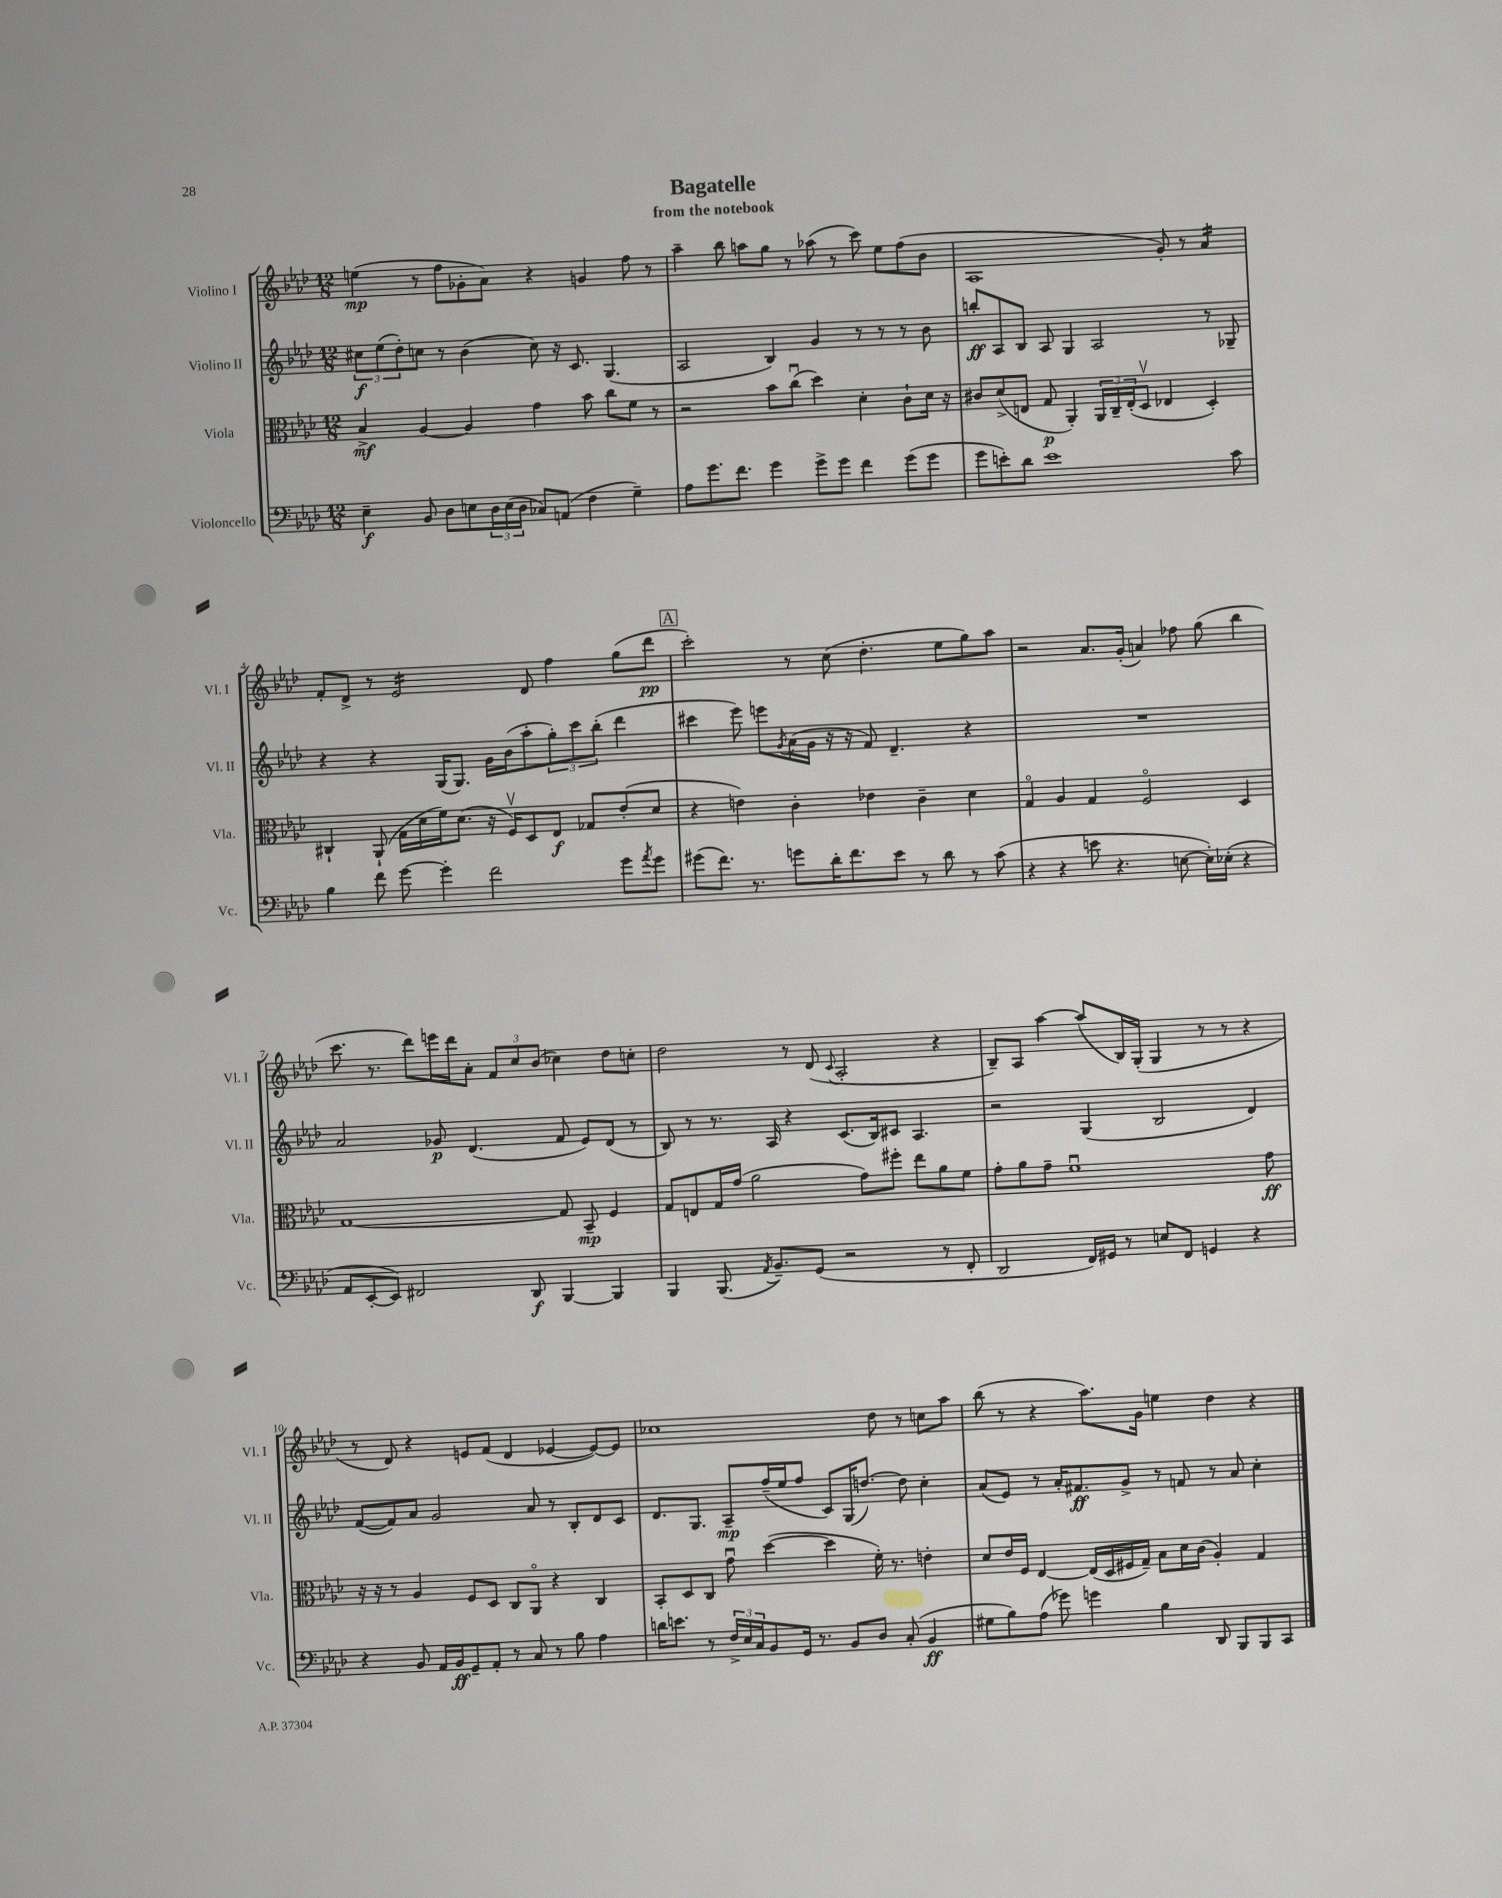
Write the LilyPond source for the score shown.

\header { title = "Bagatelle" subtitle = "from the notebook" }
<<
\new StaffGroup <<
\new Staff = "s0" \with { instrumentName = "Violino I" shortInstrumentName = "Vl. I" } {
    \clef treble \key aes \major \numericTimeSignature \time 12/8
    e''4\mp( r8 f''8 ges'8-. aes'8) r4 g'4 f''8 r8 |
    aes''4-- bes''8 a''8 g''8 r8 aes''8( r8 c'''8) ees''8 f''8( bes'8 |
    aes1 g'8-.) r8 aes'4:16 |
    f'8-. des'8-> r8 ees'2:16 des'8 f''4 g''8( des'''8\pp |
    \mark \markup { \box "A" } c'''2-.) r8 c''8( des''4.-. ees''8 g''8) aes''8 |
    r2 aes'8. g'16-.( a'4) fes''8 g''8( bes''4 |
    c'''8. r8. des'''8) e'''16 des'''16 aes'8-. \tuplet 3/2 { f'8 c''8 bes'8( } ces''4) des''8 c''8-. |
    des''2 r8 des'8( \appoggiatura { c'8 } aes2-. r4 |
    bes8--) aes8 aes''4~ aes''8( bes16) g16-.( g4 r8 r8 r4 |
    r8 des'8) r4 e'8 f'8( des'4 ees'4~ ees'8~) ees'8 |
    ces''1 des''8 r8 c''8 aes''8 |
    bes''8( r8 r4 aes''8.) g'16 e''4 des''4 r4 \bar "|." |
}
\new Staff = "s1" \with { instrumentName = "Violino II" shortInstrumentName = "Vl. II" } {
    \clef treble \key aes \major \numericTimeSignature \time 12/8
    \tuplet 3/2 { cis''8\f ees''8( des''8-.) } c''8 r8 bes'4( c''8) r16 c'8. g4.( |
    aes2 bes4) g'4 r8 r8 r8 bes'8 |
    b''8-.\ff aes8 bes8 aes8 g4 aes2 r8 ges8-- |
    r4 r4 g16( g8.) g'16 bes'16( aes''8-. \tuplet 3/2 { g''8-.) c'''8 bes''8-.( } des'''4 |
    \mark \markup { \box "A" } cis'''4 ees'''8) e'''8 \acciaccatura { g'8 } aes'16( g'16 r16 r16 f'8) des'4.-- r4 |
    R1. |
    aes'2 ges'8\p des'4.( f'8 ees'8) des'8( r8 |
    bes8) r8 r8. aes16 r4 c'8.( bes16) cis'8 aes4. |
    r2 g4( bes2 des'4) |
    f'8~( f'8) aes'8 g'2 aes'8 r8 bes8-. des'8 c'8 |
    des'8. g8. aes8--\mp f''16--( ees''16 f''8 c'8) g16( d''8.~) d''8 c''4-. |
    aes'8( ees'8) r8 aes'16-. fis'8.\ff g'8-> r8 f'8 r8 aes'8 c''4-. \bar "|." |
}
\new Staff = "s2" \with { instrumentName = "Viola" shortInstrumentName = "Vla." } {
    \clef alto \key aes \major \numericTimeSignature \time 12/8
    bes4->\mf aes4~ aes4 g'4 bes'8 c''8 f'8 r8 |
    r2 bes'8 c''8\downbow( des''4) des'4-. c'8-! des'16 r16 |
    cis'8 des'8->( e8 g8\p aes,4-.) \tuplet 3/2 { aes,16 c16-- e16-.( } des8\upbow ees4 des4-.) |
    cis4-! aes,8-!( g16 des'16 f'16) des'8.( r16 f16\upbow) des8 ees8\f ges8 ees'8-.( des'8 |
    \mark \markup { \box "A" } r4 e'4) c'4-. ees'4 c'4-- des'4 |
    g4\flageolet aes4 g4 f2\flageolet des4 |
    g1~ g8 bes,8--\mp f4 |
    g8 e8 g16 g'16( aes'2 g'8) fis''8-. ees''8 aes'8 f'8 |
    g'8-. aes'8 g'8-- f'1\downbow g'8\ff |
    r16 r16 r8 aes4 f8 des8 c8 aes,8\flageolet r4 c4 |
    bes,8-. des8 c8 g'8\downbow des''4~( des''4 f'16-.) r8. e'4-. |
    des'8 ees'16 f16 ees4~ ees16( des16 fis16 g16--) bes8 des'16 c'16( aes4-.) g4 \bar "|." |
}
\new Staff = "s3" \with { instrumentName = "Violoncello" shortInstrumentName = "Vc." } {
    \clef bass \key aes \major \numericTimeSignature \time 12/8
    ees4--\f bes,8 des8 e8 \tuplet 3/2 { des16 e16( des16 } ces8) a,8( f4 g4--) |
    aes8 g'8. f'8. g'4 g'8-> g'8 f'4 g'8( g'8 |
    g'8 e'8-.) des'8 e'1 c'8 |
    bes4 f'8 g'8~ g'4-. f'2 g'8 \acciaccatura { aes'8 } g'8 |
    \mark \markup { \box "A" } gis'8( f'8.) r8. g'8 des'16-. f'8. ees'8 r8 des'8 r8 c'8( |
    r4 r4 e'8 r4. e8~ e16-.) ees16-.( r4 |
    aes,8 ees,8~-. ees,8) fis,2 des,8\f bes,,4~ bes,,4 |
    bes,,4 bes,,8.( \acciaccatura { aes,8 } bes,8.--) g,8( r2 r8 f,8-. |
    des,2 f,16) gis,16 r8 e8 f,8 g,4 r4 |
    r4 bes,8 aes,16 bes,16\ff g,8-- aes,8-. r8 c8 r8 bes8 aes4 |
    d'16 e'8. r8 \tuplet 3/2 { f16-> ees16 c16 } bes,8 g,16 r8. bes,8 des8 c8-.( bes,4\ff |
    gis8 bes8) aes8( ges'8) g'4 bes4 des,8 bes,,8 bes,,8 c,8 \bar "|." |
}
>>
>>
